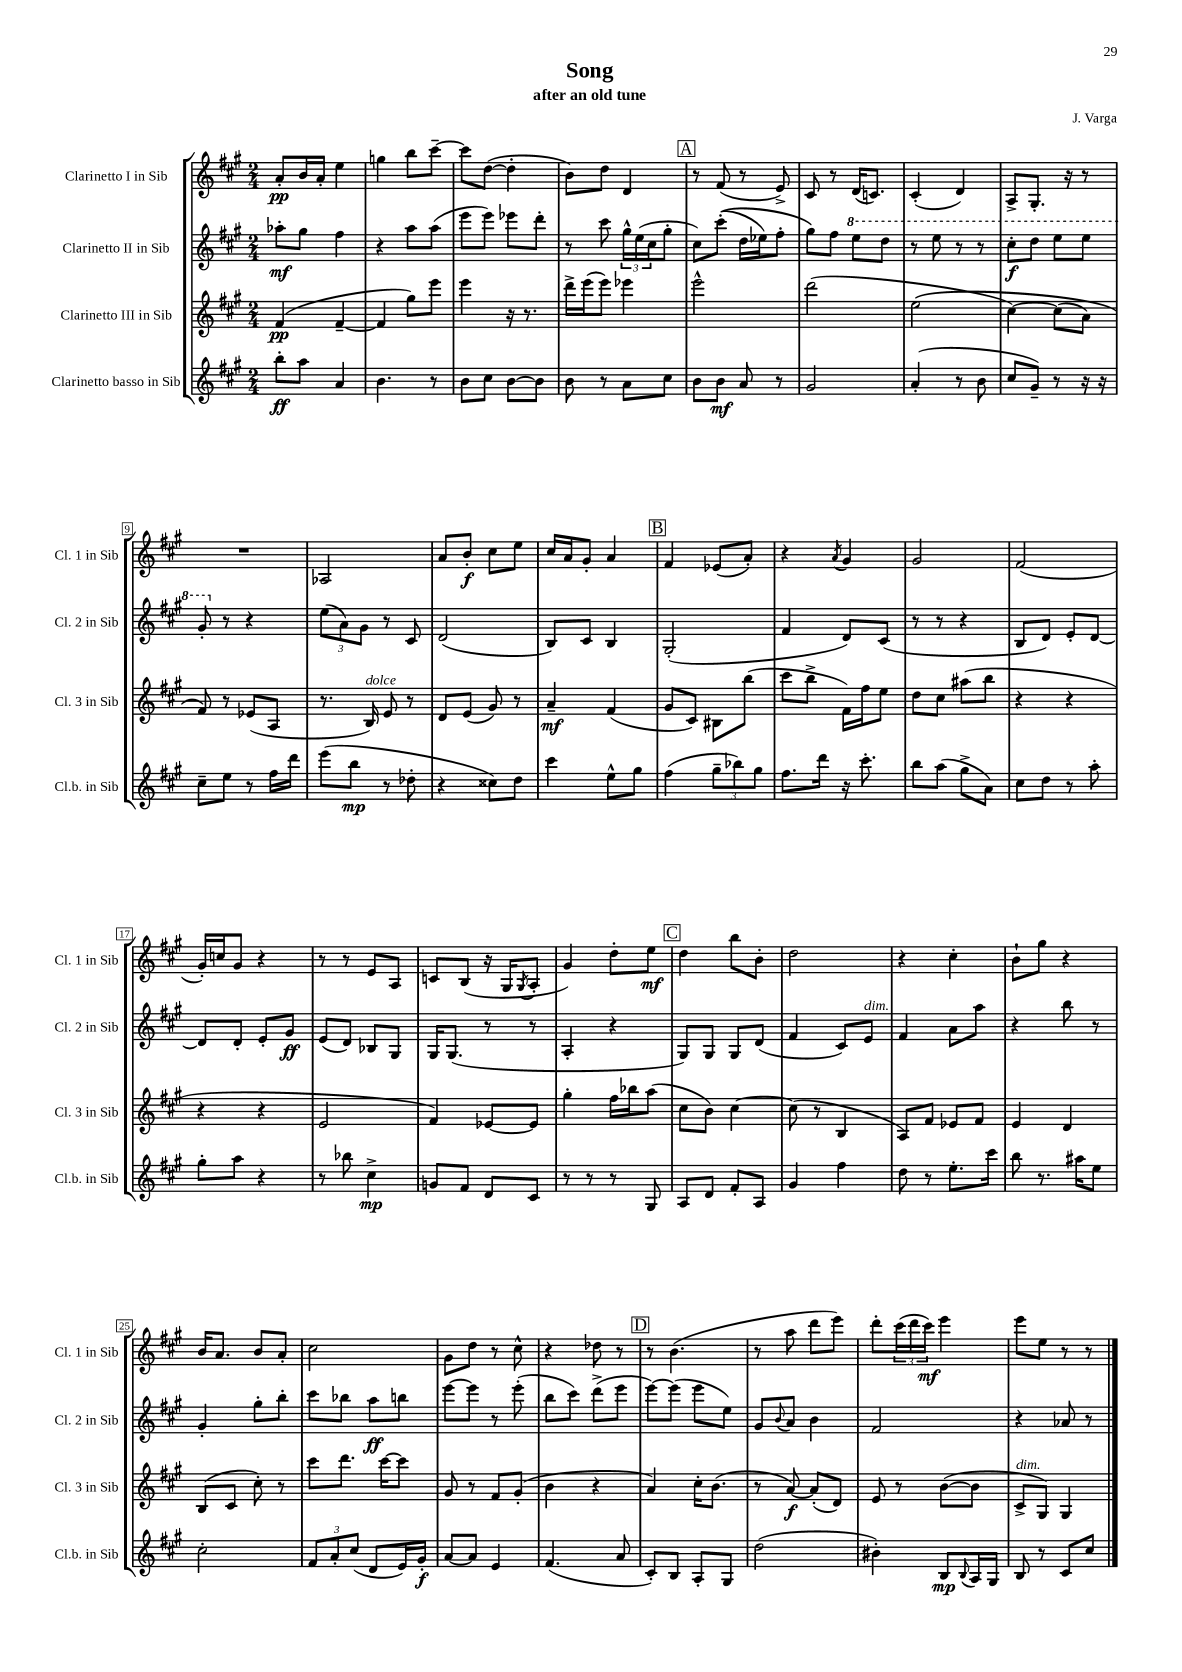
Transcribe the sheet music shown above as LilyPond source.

\header { title = "Song" composer = "J. Varga" subtitle = "after an old tune" }
<<
\new StaffGroup <<
\new Staff = "s0" \with { instrumentName = "Clarinetto I in Sib" shortInstrumentName = "Cl. 1 in Sib" } {
    \clef treble \key a \major \numericTimeSignature \time 2/4
    a'8-.\pp b'16 a'16-. e''4 |
    g''4 b''8 cis'''8~-- |
    cis'''8 d''8~( d''4-. |
    b'8) d''8 d'4 |
    \mark \markup { \box "A" } r8 fis'8( r8 e'8->) |
    cis'8 r8 d'16( c'8.) |
    cis'4-.( d'4) |
    a8-> gis8.-. r16 r8 |
    R2 |
    aes2 |
    a'8 b'8-.\f cis''8 e''8 |
    cis''16 a'16 gis'8-. a'4 |
    \mark \markup { \box "B" } fis'4 ees'8( a'8-.) |
    r4 \acciaccatura { a'8 } gis'4 |
    gis'2 |
    fis'2( |
    gis'16-.) c''16 gis'8 r4 |
    r8 r8 e'8 a8 |
    c'8 b8( r16 gis16 \acciaccatura { gis8 } a8-. |
    gis'4) d''8-. e''8\mf |
    \mark \markup { \box "C" } d''4 b''8 b'8-. |
    d''2 |
    r4 cis''4-. |
    b'8-! gis''8 r4 |
    b'16 a'8. b'8 a'8-. |
    cis''2 |
    gis'8 d''8 r8 cis''8-^ |
    r4 des''8 r8 |
    \mark \markup { \box "D" } r8 b'4.( |
    r8 a''8 d'''8 e'''8) |
    d'''8-. \tuplet 3/2 { cis'''16( d'''16 cis'''16\mf) } e'''4 |
    e'''8 e''8 r8 r8 \bar "|." |
}
\new Staff = "s1" \with { instrumentName = "Clarinetto II in Sib" shortInstrumentName = "Cl. 2 in Sib" } {
    \clef treble \key a \major \numericTimeSignature \time 2/4
    aes''8-.\mf gis''8 fis''4 |
    r4 a''8 a''8( |
    e'''8 e'''8) ees'''8 d'''8-. |
    r8 cis'''8 \tuplet 3/2 { gis''16-^ e''16( cis''16 } gis''8-. |
    \mark \markup { \box "A" } cis''8) cis'''8-.(\( d''16 ees''16) fis''8-. |
    gis''8\) fis''8 \ottava #1 e'''8 d'''8 |
    r8 e'''8 r8 r8 |
    cis'''8-.\f d'''8 e'''8 e'''8 |
    gis''8-. \ottava #0 r8 r4 |
    \tuplet 3/2 { e''8( a'8) gis'8 } r8 cis'8 |
    d'2( |
    b8) cis'8 b4 |
    \mark \markup { \box "B" } gis2-.( |
    fis'4 d'8) cis'8( |
    r8 r8 r4 |
    b8 d'8) e'8-. d'8~ |
    d'8 d'8-. e'8-. gis'8\ff |
    e'8( d'8) bes8 gis8 |
    gis16 gis8.( r8 r8 |
    a4-. r4 |
    \mark \markup { \box "C" } gis8) gis8 gis8 d'8( |
    fis'4 cis'8) e'8^\markup { \italic "dim." } |
    fis'4 a'8 a''8 |
    r4 b''8 r8 |
    gis'4-. gis''8-. b''8-. |
    cis'''8 bes''8 a''8\ff b''8 |
    e'''8~ e'''8 r8 e'''8-.( |
    b''8 cis'''8) d'''8->( e'''8 |
    \mark \markup { \box "D" } e'''8~) e'''8( e'''8 e''8) |
    gis'8 \appoggiatura { b'8 } a'8 b'4 |
    fis'2 |
    r4 aes'8 r8 \bar "|." |
}
\new Staff = "s2" \with { instrumentName = "Clarinetto III in Sib" shortInstrumentName = "Cl. 3 in Sib" } {
    \clef treble \key a \major \numericTimeSignature \time 2/4
    fis'4\pp( fis'4~-- |
    fis'4 gis''8) e'''8 |
    e'''4 r16 r8. |
    d'''16-> e'''16( e'''8) ees'''4 |
    \mark \markup { \box "A" } e'''2-^ |
    d'''2( |
    e''2\( |
    cis''4~) cis''8( a'8) |
    fis'8\) r8 ees'8( a8 |
    r8. b16^\markup { \italic "dolce" }) e'8 r8 |
    d'8 e'8( gis'8) r8 |
    a'4--\mf fis'4( |
    \mark \markup { \box "B" } gis'8 cis'8) bis8 b''8( |
    cis'''8 b''8-> fis'16) fis''16 e''8 |
    d''8 cis''8 ais''8( b''8 |
    r4 r4 |
    r4 r4 |
    e'2 |
    fis'4) ees'8~ ees'8 |
    gis''4-. fis''16 bes''16 a''8( |
    \mark \markup { \box "C" } cis''8 b'8) cis''4~ |
    cis''8( r8 b4 |
    a8) fis'8 ees'8 fis'8 |
    e'4 d'4 |
    b8( cis'8 cis''8-.) r8 |
    cis'''8 d'''8. cis'''16~ cis'''8 |
    gis'8 r8 fis'8 gis'8-.( |
    b'4 r4 |
    \mark \markup { \box "D" } a'4) cis''16-. b'8.( |
    r8 a'8~\f) a'8-.( d'8) |
    e'8 r8 b'8~( b'8 |
    cis'8->^\markup { \italic "dim." } gis8) gis4 \bar "|." |
}
\new Staff = "s3" \with { instrumentName = "Clarinetto basso in Sib" shortInstrumentName = "Cl.b. in Sib" } {
    \clef treble \key a \major \numericTimeSignature \time 2/4
    b''8-.\ff a''8 a'4 |
    b'4. r8 |
    b'8 cis''8 b'8~ b'8 |
    b'8 r8 a'8 cis''8 |
    \mark \markup { \box "A" } b'8 b'8\mf a'8 r8 |
    gis'2 |
    a'4-.( r8 b'8 |
    cis''8 gis'8--) r8 r16 r16 |
    cis''8-- e''8 r8 fis''16 d'''16 |
    e'''8( b''8\mp r8 des''8-. |
    r4 cisis''8) d''8 |
    cis'''4 e''8-^ gis''8 |
    \mark \markup { \box "B" } fis''4( \tuplet 3/2 { gis''8-- bes''8) gis''8 } |
    fis''8. d'''16 r16 cis'''8.-. |
    b''8 a''8( gis''8-> a'8) |
    cis''8 d''8 r8 a''8-. |
    gis''8-. a''8 r4 |
    r8 bes''8 cis''4->\mp |
    g'8 fis'8 d'8 cis'8 |
    r8 r8 r8 gis8 |
    \mark \markup { \box "C" } a8 d'8 fis'8-. a8 |
    gis'4 fis''4 |
    d''8 r8 e''8.-. cis'''16 |
    b''8 r8. ais''16 e''8 |
    cis''2-. |
    \tuplet 3/2 { fis'8 a'8-. cis''8( } d'8 e'16) gis'16-.\f |
    a'8~ a'8 e'4 |
    fis'4.( a'8 |
    \mark \markup { \box "D" } cis'8-.) b8 a8-. gis8 |
    d''2( |
    bis'4-.) b8\mp \appoggiatura { b8 } a16 gis16 |
    b8 r8 cis'8 cis''8 \bar "|." |
}
>>
>>
\layout { \context { \Score \override BarNumber.stencil = #(make-stencil-boxer 0.1 0.3 ly:text-interface::print) } }
